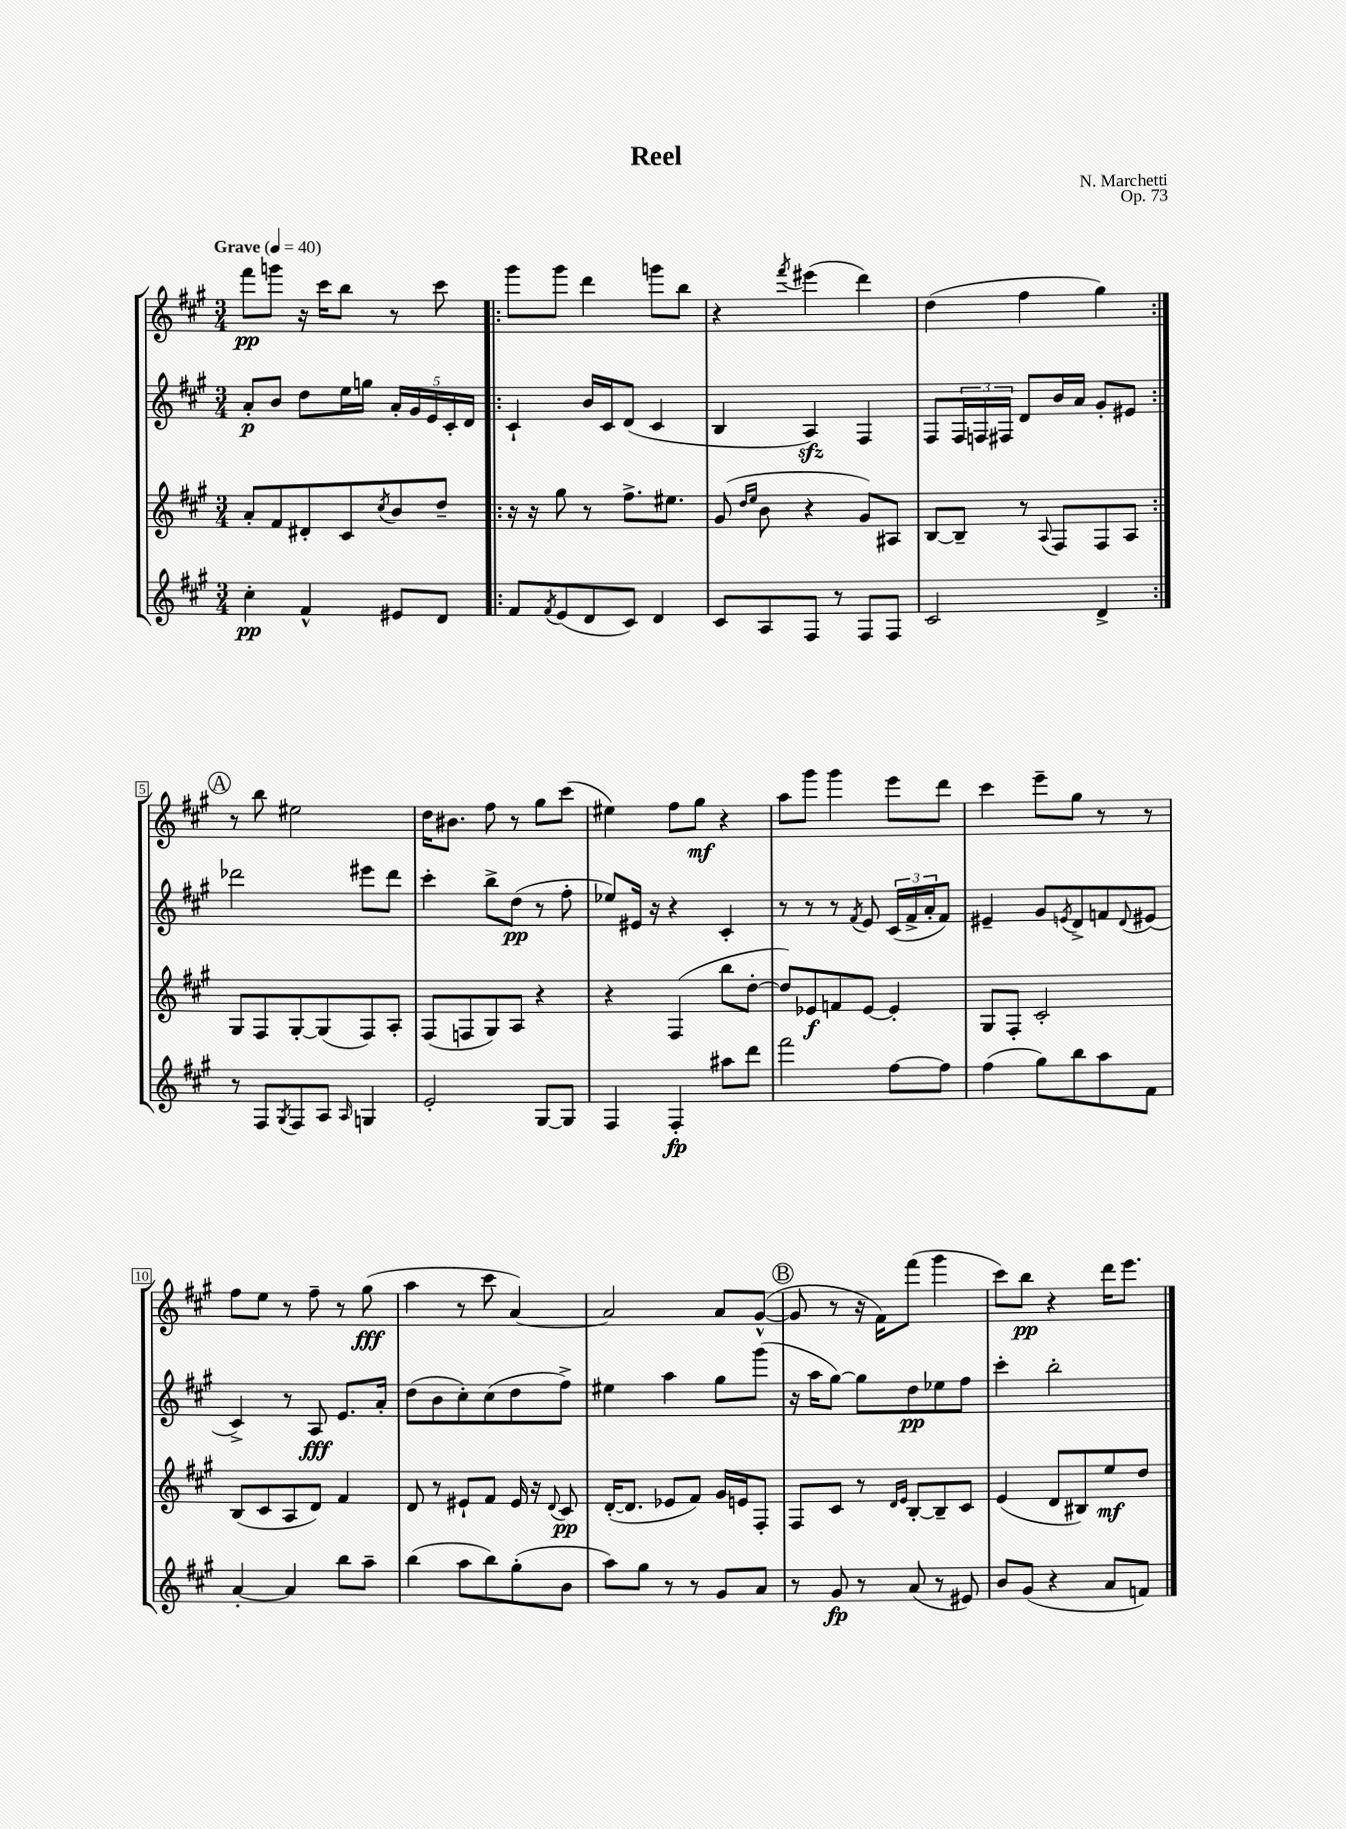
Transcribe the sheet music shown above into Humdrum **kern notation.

**kern	**dynam	**kern	**dynam	**kern	**dynam	**kern	**dynam
*part4	*part4	*part3	*part3	*part2	*part2	*part1	*part1
*staff4	*staff4	*staff3	*staff3	*staff2	*staff2	*staff1	*staff1
*clefG2	*	*clefG2	*	*clefG2	*	*clefG2	*
*k[f#c#g#]	*	*k[f#c#g#]	*	*k[f#c#g#]	*	*k[f#c#g#]	*
*M3/4	*	*M3/4	*	*M3/4	*	*M3/4	*
*MM40	*	*MM40	*	*MM40	*	*MM40	*
=1	=1	=1	=1	=1	=1	=1	=1
!	!	!	!	!	!	!LO:TX:a:B:t=Grave	!
4cc#'\	pp	8a'/L	.	8a'/L	p	8fff#\L	pp
.	.	8f#/	.	8b/J	.	8gggn\J	.
4f#^^/	.	8d#X'/	.	8dd\L	.	16r	.
.	.	.	.	.	.	16ccc#\KL	.
.	.	8c#/	.	16ee\L	.	8bb\J	.
.	.	.	.	16ggn\JJ	.	.	.
.	.	8qcc#/	.	.	.	.	.
8e#X/L	.	8b/	.	20a'/LL	.	8r	.
.	.	.	.	20g#/	.	.	.
.	.	.	.	20e/	.	.	.
8d/J	.	8dd~/J	.	.	.	8ccc#\	.
.	.	.	.	20c#'/	.	.	.
.	.	.	.	20d/JJ	.	.	.
=2!|:	=2!|:	=2!|:	=2!|:	=2!|:	=2!|:	=2!|:	=2!|:
8f#/L	.	16r	.	4c#`/	.	8ggg#\L	.
.	.	16r	.	.	.	.	.
8qf#/	.	.	.	.	.	.	.
(8e/	.	8gg#\	.	.	.	8ggg#\J	.
8d/	.	8r	.	16b/LL	.	4ddd\	.
.	.	.	.	16c#/J	.	.	.
8c#/J)	.	8.ff#^\L	.	(8d/J	.	.	.
4d/	.	.	.	4c#/	.	8gggn\L	.
.	.	8.ee#X\J	.	.	.	.	.
.	.	.	.	.	.	8bb\J	.
=3	=3	=3	=3	=3	=3	=3	=3
8c#/L	.	(8g#/	.	4B/	.	4r	.
.	.	16qqdd/LL	.	.	.	.	.
.	.	16qqee/JJ	.	.	.	.	.
8A/	.	8b\	.	.	.	.	.
.	.	.	.	.	.	8qfff#/	.
8F#/J	.	4r	.	4Azz/)	.	(4eee#X\	.
8r	.	.	.	.	.	.	.
8F#/L	.	8g#/L)	.	4F#/	.	4ddd\)	.
8F#/J	.	8A#X/J	.	.	.	.	.
=4	=4	=4	=4	=4	=4	=4	=4
2c#/	.	[8B/L	.	8F#/L	.	(4dd\	.
.	.	8B~/J]	.	24F#/L	.	.	.
.	.	.	.	24Fn/	.	.	.
.	.	.	.	24F#X/JJ	.	.	.
.	.	8r	.	8d/L	.	4ff#\	.
.	.	8qqA/	.	.	.	.	.
.	.	8F#/L	.	16b/L	.	.	.
.	.	.	.	16a/JJ	.	.	.
4d^/	.	8F#/	.	8g#'/L	.	4gg#\)	.
.	.	8A/J	.	8e#X/J	.	.	.
!!LO:LB:g=z
!!LO:REH:place=s1:t=A
=5:|!	=5:|!	=5:|!	=5:|!	=5:|!	=5:|!	=5:|!	=5:|!
8r	.	8G#/L	.	2ddd-X\	.	8r	.
8F#/L	.	8F#/	.	.	.	8bb\	.
8qG#/	.	.	.	.	.	.	.
8F#/	.	[8G#'/	.	.	.	2ee#X\	.
8A/J	.	(8G#/]	.	.	.	.	.
16qqA/	.	.	.	.	.	.	.
4Gn/	.	8F#/)	.	8eee#X\L	.	.	.
.	.	8A'/J	.	8ddd-\J	.	.	.
=6	=6	=6	=6	=6	=6	=6	=6
2e'/	.	(8F#/L	.	4ccc#'\	.	16dd\KL	.
.	.	.	.	.	.	8.b#X\J	.
.	.	8Fn/	.	.	.	.	.
.	.	8G#/)	.	8bb^\L	.	8ff#\	.
.	.	8A/J	.	(8dd\J	pp	8r	.
[8G#/L	.	4r	.	8r	.	8gg#\L	.
8G#/J]	.	.	.	8ff#'\	.	(8ccc#\J	.
=7	=7	=7	=7	=7	=7	=7	=7
4F#/	.	4r	.	8ee-X/L)	.	4ee#X\)	.
.	.	.	.	16e#X/Jk	.	.	.
.	.	.	.	16r	.	.	.
4F#'/	fp	(4F#/	.	4r	.	8ff#\L	.
.	.	.	.	.	.	8gg#\J	mf
8aa#X\L	.	8bb\L	.	4c#'/	.	4r	.
8ddd\J	.	[8dd'\J	.	.	.	.	.
=8	=8	=8	=8	=8	=8	=8	=8
2fff#\	.	8dd/L])	.	8r	.	8aa\L	.
.	.	8e-X/	f	8r	.	8ggg#\J	.
.	.	8fn/	.	8r	.	4ggg#\	.
.	.	.	.	8qf#/	.	.	.
.	.	[8e-/J	.	8e/	.	.	.
[8ff#\L	.	4e-'/]	.	(24c#/LL	.	8eee\L	.
.	.	.	.	24f#^/	.	.	.
.	.	.	.	24a'/J	.	.	.
8ff#\J]	.	.	.	8f#/J)	.	8ddd\J	.
=9	=9	=9	=9	=9	=9	=9	=9
(4ff#\	.	8G#/L	.	4e#X~/	.	4ccc#\	.
.	.	8F#'/J	.	.	.	.	.
8gg#\L)	.	2c#'/	.	8g#/L	.	8eee~\L	.
.	.	.	.	8qen/	.	.	.
8bb\	.	.	.	8d^/	.	8gg#\J	.
8aa\	.	.	.	8fn/	.	8r	.
.	.	.	.	8qqd/	.	.	.
8f#\J	.	.	.	(8e#X/J	.	8r	.
!!LO:LB:g=z
=10	=10	=10	=10	=10	=10	=10	=10
[4a'/	.	(8B/L	.	4c#^/)	.	8ff#\L	.
.	.	8c#/	.	.	.	8ee\J	.
4a/]	.	8A/	.	8r	.	8r	.
.	.	8d/J)	.	8A/	fff	8ff#~\	.
8bb\L	.	4f#/	.	8.e/L	.	8r	.
8aa~\J	.	.	.	.	.	(8gg#\	fff
.	.	.	.	16a'/Jk	.	.	.
=11	=11	=11	=11	=11	=11	=11	=11
(4bb\	.	8d/	.	(8dd\L	.	4aa\	.
.	.	8r	.	8b\	.	.	.
8aa\L	.	8e#X`/L	.	8cc#'\)	.	8r	.
8bb\)	.	8f#/J	.	(8cc#\	.	8ccc#\	.
(8gg#'\	.	16e#/	.	8dd\	.	[4a/)	.
.	.	16r	.	.	.	.	.
.	.	8qqd/	.	.	.	.	.
8b\J	.	8c#/	pp	8ff#^\J)	.	.	.
=12	=12	=12	=12	=12	=12	=12	=12
8aa\L)	.	([16d'/KL	.	4ee#X\	.	2a/]	.
.	.	8.d/J]	.	.	.	.	.
8gg#\J	.	.	.	.	.	.	.
8r	.	8e-X/L	.	4aa\	.	.	.
8r	.	8f#/J)	.	.	.	.	.
8g#/L	.	16g#/LL	.	8gg#\L	.	8a/L	.
.	.	16en/J	.	.	.	.	.
8a/J	.	8F#'/J	.	(8ggg#\J	.	([8g#^^/J	.
!!LO:REH:place=s1:t=B
=13	=13	=13	=13	=13	=13	=13	=13
8r	.	8F#/L	.	16r	.	8g#/]	.
.	.	.	.	16aa\KL	.	.	.
8g#/	fp	8c#/J	.	[8gg#\J)	.	8r	.
8r	.	8r	.	8gg#\L]	.	16r	.
.	.	.	.	.	.	16f#\KL)	.
.	.	16qqd/LL	.	.	.	.	.
.	.	16qqe/JJ	.	.	.	.	.
(8a/	.	[8B'/L	.	8dd\	pp	(8fff#\J	.
8r	.	8B~/]	.	8ee-X\	.	4ggg#\	.
8e#X/)	.	8c#/J	.	8ff#\J	.	.	.
=14	=14	=14	=14	=14	=14	=14	=14
8b/L	.	(4e/	.	4ccc#'\	.	8ccc#\L)	.
(8g#/J	.	.	.	.	.	8bb\J	pp
4r	.	8d/L	.	2bb'\	.	4r	.
.	.	8B#X/)	.	.	.	.	.
8a/L	.	8ee/	mf	.	.	16ddd\KL	.
.	.	.	.	.	.	8.eee\J	.
8fn/J)	.	8dd/J	.	.	.	.	.
==	==	==	==	==	==	==	==
*-	*-	*-	*-	*-	*-	*-	*-
